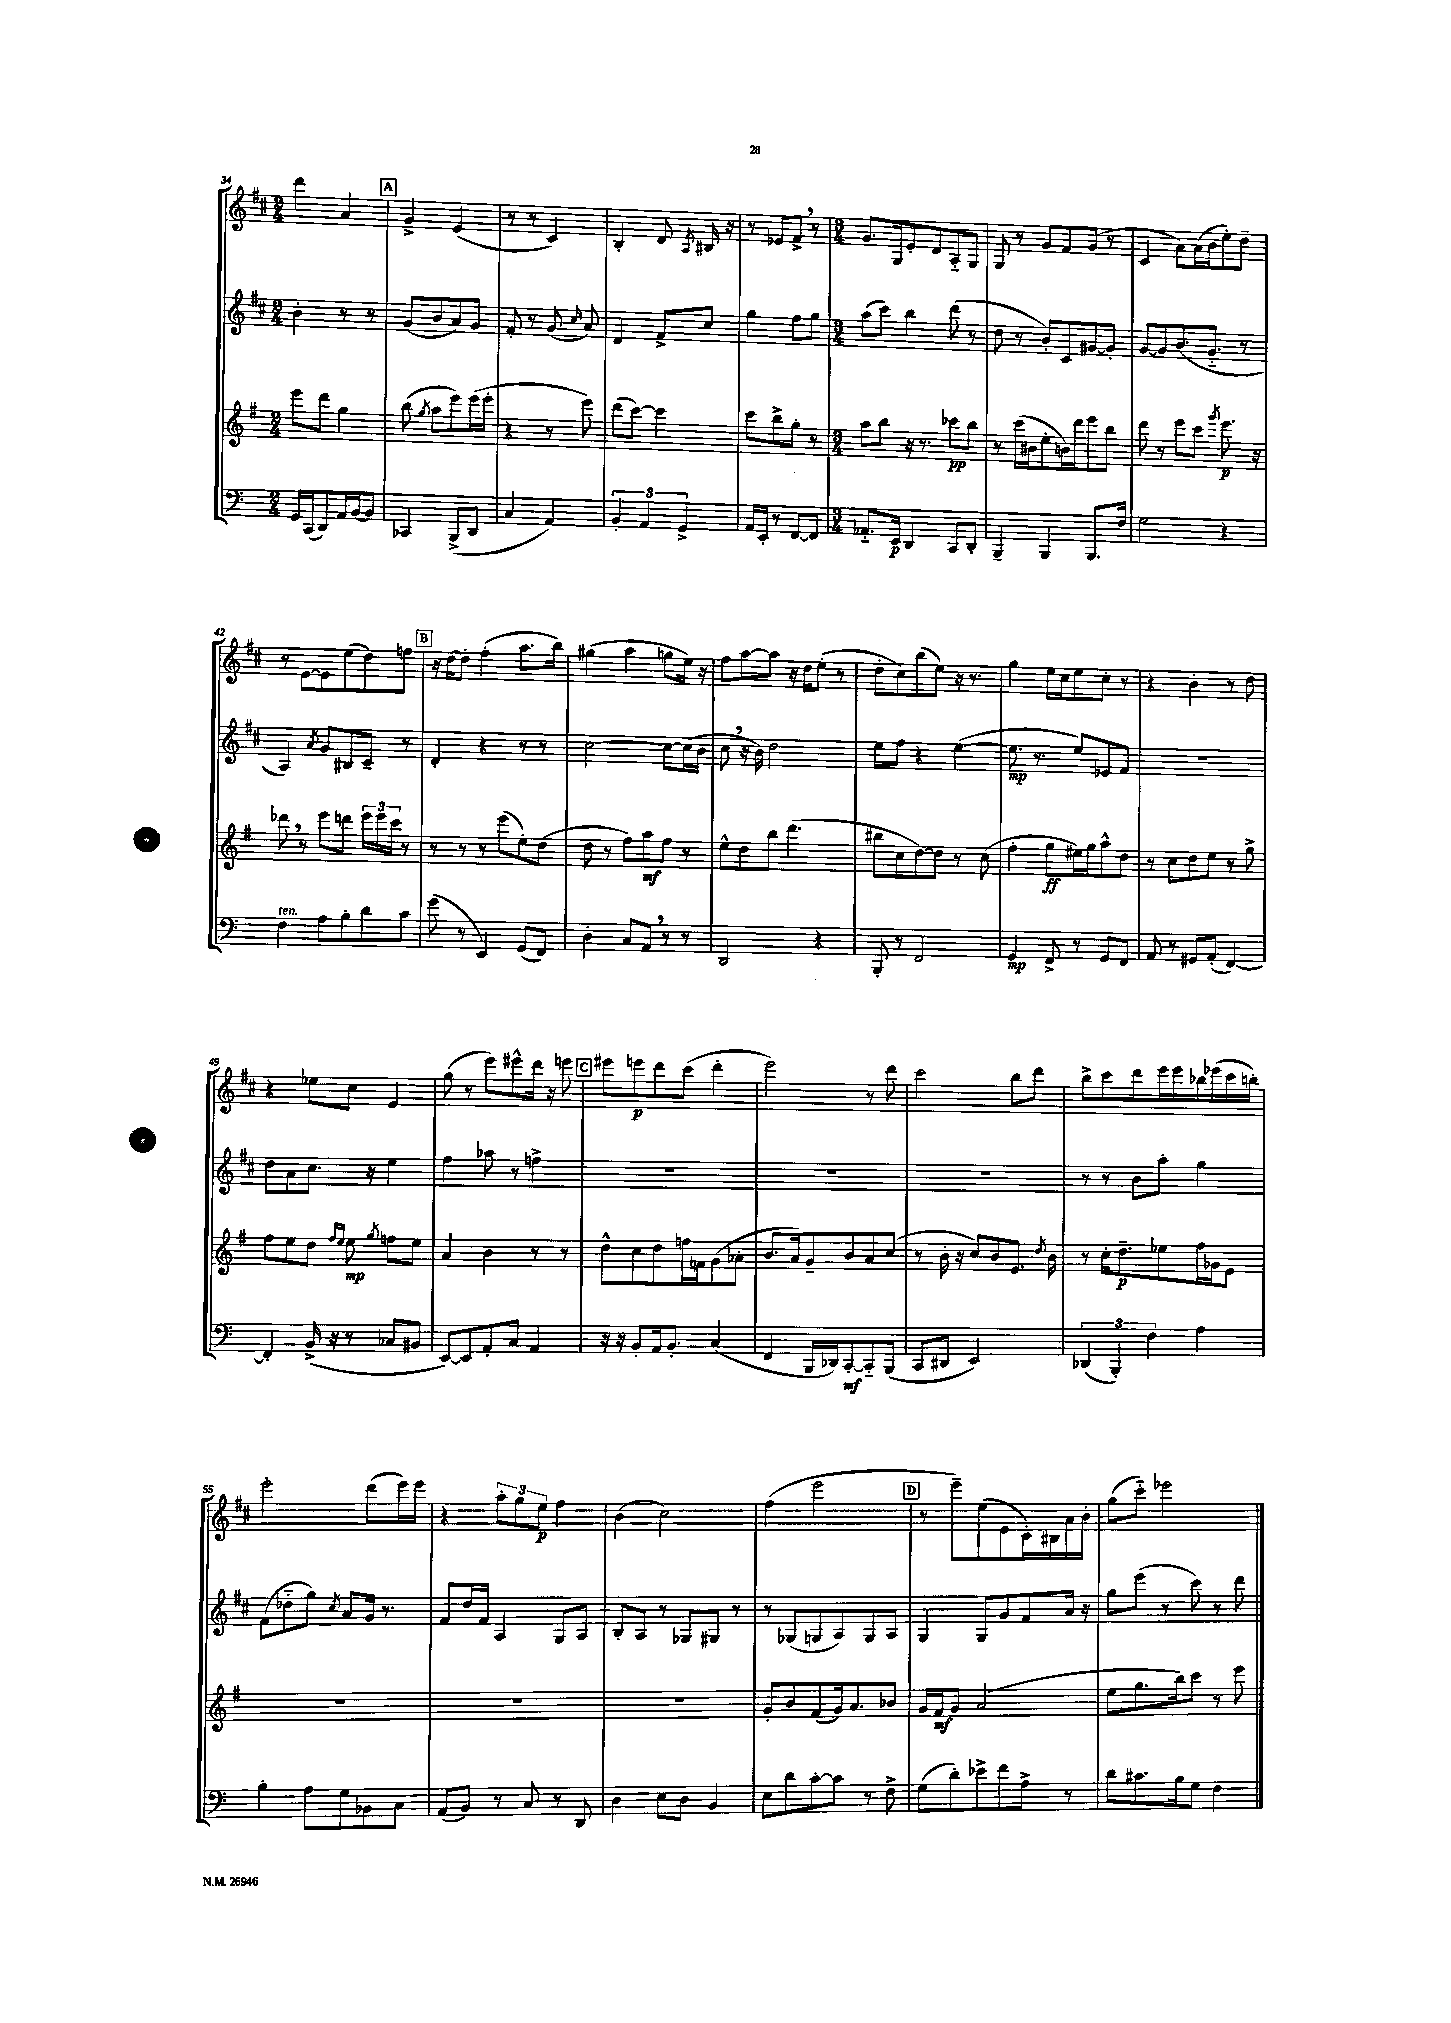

**kern	**kern	**kern	**kern
*staff4	*staff3	*staff2	*staff1
*clefF4	*clefG2	*clefG2	*clefG2
*k[]	*k[f#]	*k[f#c#]	*k[f#c#]
*M2/4	*M2/4	*M2/4	*M2/4
16GG	8eee	4b'	4ddd
(16CC	.	.	.
8DD)	8ddd	.	.
16AA	4gg	8r	4a
[16BB	.	.	.
8BB]	.	8r	.
=	=	=	=
4CC-	(8bb	(8g	4g^
.	8qgg	.	.
.	8aa	8b	.
(8BBB^	8eee)	8a)	(4e
8DD	(16eee	8g	.
.	16eee'	.	.
=	=	=	=
4C	4r	8f#'	8r
.	.	8r	8r
4AA)	8r	(8g	4c#)
.	.	16qqcc#	.
.	8eee)	8a)	.
=	=	=	=
6BB'	(8ddd	4d	4B'
.	[8ccc)	.	.
6AA	.	.	.
.	4ccc]	8f#^	8d
6GG^	.	.	.
.	.	.	8qA
.	.	8cc#	16B#
.	.	.	16r
=	=	=	=
16AA	8ccc	4gg	8r
16EE'	.	.	.
8r	8bb^	.	8e-
[8FF	8gg'	8ff#	8f#^
8FF]	8r	8gg	8r
=	=	=	=
*M3/4	*M3/4	*M3/4	*M3/4
8.AA-'~	8aa	(8aa	8.g
.	8bb	8ccc#)	.
16EE	.	.	16G
4DD	16r	4bb	8e'
.	8.r	.	.
.	.	.	8d
8CC	8ccc-	(8ddd	8A'~
8DD'	8bb	8r	8G
=	=	=	=
4BBB~	8r	8dd	8G
.	(16ccc	8r	8r
.	16b#	.	.
4BBB	8ee'	8b')	8g
.	16b)	8c#	8f#
.	16ddd	.	.
8.BBB	8eee	[8g#	(8g
.	8bb	8g#']	8r
16F	.	.	.
=	=	=	=
2G	8ddd	[8g	4c#
.	8r	8g]	.
.	8eee	(8.b	8a)
.	8ccc	.	(16a
.	.	8.g'~	16b
.	8qggg	.	.
4r	8.eee	.	8ee')
.	.	8r	8dd~
.	16r	.	.
=	=	=	=
4F	8ddd-	4A)	8r
.	8r	.	[8e
.	.	8qa	.
8A	8eee	8g	8e]
8B'	8ddd	8B#	(8ee
8d	24eee	8c#~	8dd)
.	24eee	.	.
.	24ccc	.	.
8c	8r	8r	8ff
=	=	=	=
(8g	8r	4d'	16r
.	.	.	[16dd
8r	8r	.	8dd']
4EE)	8r	4r	(4ff#'
.	(8eee	.	.
(8GG	8ee')	8r	8.aa
8FF)	(8dd	8r	.
.	.	.	16bb)
=	=	=	=
4D'	8dd	[2cc#	(4gg#
.	8r	.	.
8C	8ff#)	.	4aa
8AA	8aa	.	.
8r	8ff#	8cc#_	8gg
8r	8r	(16cc#]	16ee)
.	.	16b	16r
=	=	=	=
2DD	8ee^^	8cc#	8ff#
.	8dd	16r	[8aa
.	.	16b)	.
.	8bb	2dd	8aa]
.	(4.ddd	.	16r
.	.	.	16dd
4r	.	.	(8ee'
.	.	.	8r
=	=	=	=
8BBB'	8bb#	8ee	8dd'
8r	8cc	8ff#	8cc#)
2FF	[8dd)	4r	(8bb
.	8dd]	.	8ee)
.	8r	([4ee	16r
.	.	.	8.r
.	(8cc	.	.
=	=	=	=
4GG	4ff#'	8.ee]	4gg
.	.	8.r	.
8FF^	8gg	.	16ee
.	.	.	16cc#
8r	16ee#)	8ee)	8ee
.	16gg	.	.
8GG	8aa^^	8e-	8cc#'
8FF	8dd	8f#	8r
=	=	=	=
8AA	8r	2.r	4r
8r	8cc	.	.
8GG#	8dd	.	4b'
(8AA'	8ee	.	.
[4FF)	8r	.	8r
.	8gg^	.	8dd
=	=	=	=
4FF']	8ff#	8dd	4r
.	8ee	8a	.
(16BB^	8dd	8.cc#	8ee-
16r	.	.	.
.	16qqff#	.	.
.	16qqee	.	.
8r	8ee	.	8cc#
.	.	16r	.
.	8qgg	.	.
8C-	8ff	4ee	4e
8BB#	8ee	.	.
=	=	=	=
[8EE)	4a	4ff#	(8gg
8EE]	.	.	8r
8AA'	4b	8aa-	8eee)
8C	.	8r	8eee#^^
4AA	8r	4ff^	16ddd
.	.	.	16r
.	8r	.	8eee
=	=	=	=
16r	8dd^^	2.r	8eee#
16r	.	.	.
8BB'	8cc	.	8eee
16AA	8dd	.	8ddd
8.BB'	.	.	.
.	16ff	.	(8ccc#
.	16f	.	.
(4C	(8g	.	4ddd'
.	8a-'	.	.
=	=	=	=
4FF	8.b	2.r	2eee)
.	16a)	.	.
16BBB	8g~	.	.
16DD-)	.	.	.
[8CC'	8b	.	.
8CC'~]	8a	.	8r
(8BBB	(8cc	.	8ddd
=	=	=	=
8CC	8r	2.r	2ccc#
8DD#	16b'	.	.
.	16r	.	.
2EE)	8cc)	.	.
.	8b	.	.
.	8.e	.	8bb
.	.	.	8ddd
.	8qdd	.	.
.	16b	.	.
=	=	=	=
(6DD-	8r	8r	8bb^
.	16cc'	8r	8ccc#
6BBB')	.	.	.
.	8.dd~	.	.
.	.	8b	8ddd
6F	.	.	.
.	8ee-	8aa'	16eee
.	.	.	16eee
4A	16ff#	4gg	16bb-
.	16g-	.	(16eee-
.	8e	.	16ccc#
.	.	.	16bb')
=	=	=	=
4B'	2.r	(8f#	2eee'
.	.	8dd-'~	.
8A	.	8gg)	.
.	.	8qcc#	.
8G	.	8a	.
8BB-	.	16g	(8ddd
.	.	8.r	.
8C	.	.	16eee)
.	.	.	16eee
=	=	=	=
(8AA	2.r	8f#	4r
8BB)	.	16dd	.
.	.	16f#	.
8r	.	4A	12aa'
.	.	.	12gg
8C	.	.	.
.	.	.	12ee
8r	.	8G	4ff#
8DD	.	8A	.
=	=	=	=
4D	2.r	8B'	(4b
.	.	8A	.
8E	.	8r	2cc#)
8D	.	8G-	.
4BB	.	8G#	.
.	.	8r	.
=	=	=	=
8E	8g'	8r	(4ff#
8d	8b	(8G-	.
[8c'	(8f#	8G	2eee
8c]	16g)	8A)	.
.	8.a	.	.
8r	.	8G	.
8F^	8b-	8A	.
=	=	=	=
(8G	16g	4G	8r
.	16f#	.	.
8d')	8g	.	8eee~)
8e-^	(2a	8G	(8ee
8f	.	8g	8e
8A^	.	8f#	16c#')
.	.	.	16B#
8r	.	16a	16a
.	.	16r	16b'
=	=	=	=
8d	8ee	8gg	(8gg
8.c#	8.gg	(8eee	8ccc#'~)
.	.	8r	2eee-
16B	16bb)	.	.
8G	8ccc	8ccc#)	.
4F	8r	8r	.
.	8eee	8ddd	.
==	==	==	==
*-	*-	*-	*-
